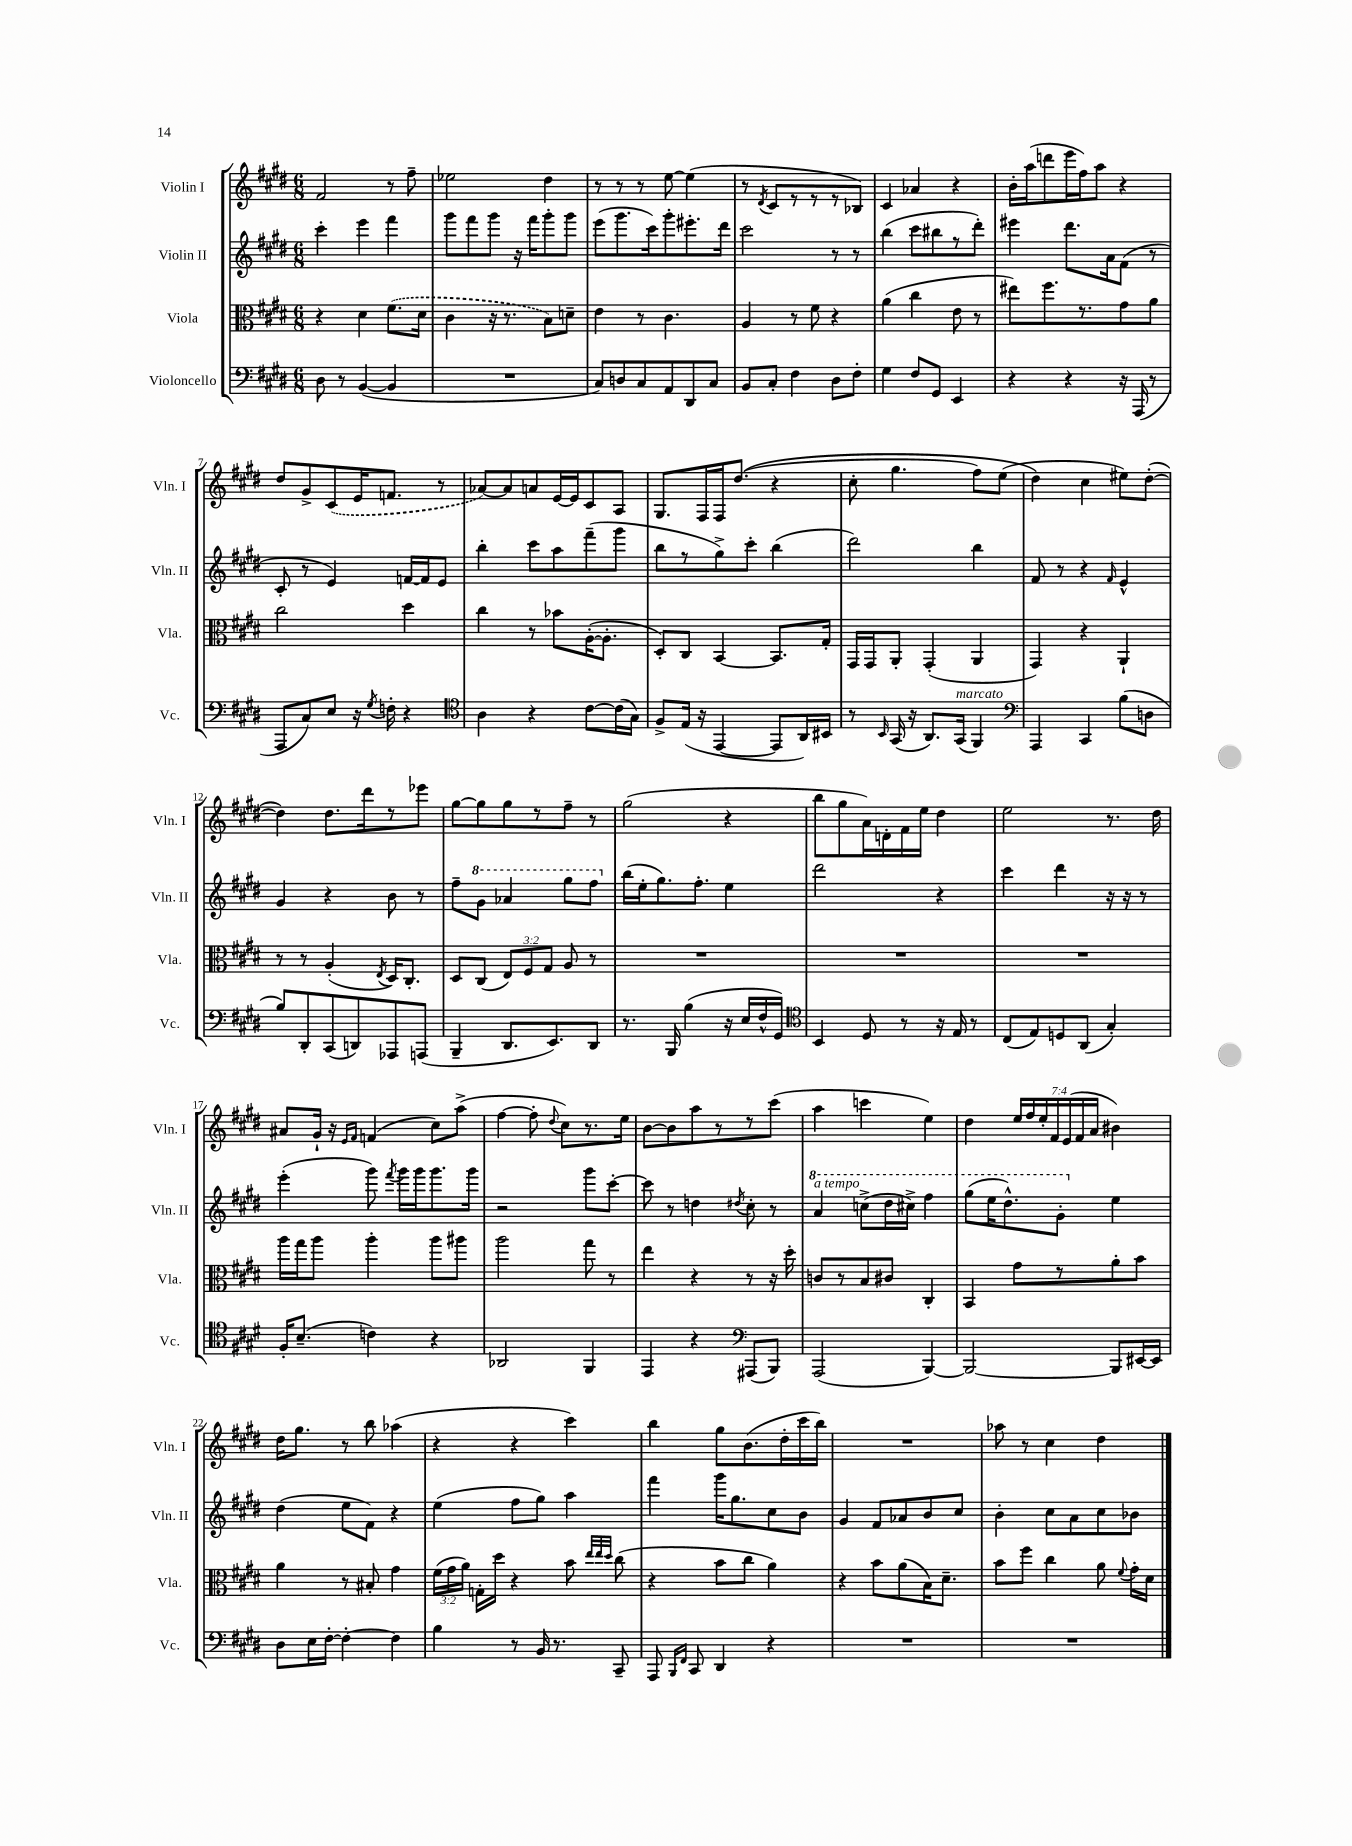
<<
\new StaffGroup <<
\new Staff = "s0" \with { instrumentName = "Violin I" shortInstrumentName = "Vln. I" } {
    \clef treble \key e \major \numericTimeSignature \time 6/8 \override Staff.TupletNumber.text = #tuplet-number::calc-fraction-text
    \autoBeamOff fis'2 r8 fis''8-- |
    ees''2 dis''4 |
    r8 r8 r8 e''8~ e''4( |
    r8 \acciaccatura { dis'8 } cis'8[ r8 r8 r8 bes8]) |
    cis'4 aes'4 r4 |
    b'16[-. a''16( d'''8 e'''16 fis''16) a''8] r4 |
    dis''8[ gis'8-> \once \slurDashed cis'8( e'16 f'8.] r8 |
    aes'8[~) aes'8 a'8 e'16~ e'16 cis'8 a8] |
    gis8.[ fis16 fis16 dis''8.](\( r4 |
    cis''8-. gis''4. fis''8[) e''8]( |
    dis''4\) cis''4 eis''8[) dis''8]~-.( |
    dis''4) dis''8.[ dis'''16 r8 ees'''8] |
    gis''8[~ gis''8 gis''8 r8 fis''8]-- r8 |
    gis''2( r4 |
    b''8[ gis''8 a'16) d'16-. fis'16 e''16] dis''4 |
    e''2 r8. dis''16 |
    ais'8[ gis'16]-! r16 \grace { e'16[ fis'16] } f'4( cis''8[) a''8]->( |
    fis''4~ fis''8-. \appoggiatura { dis''8 } cis''8[) r8. e''16] |
    b'8[~ b'8 a''8 r8 r8 cis'''8]( |
    a''4 c'''4 e''4) |
    dis''4 \tuplet 7/4 { e''16[ fis''16 e''16-. fis'16 e'16( fis'16 a'16] } bis'4) |
    dis''16[ gis''8.] r8 b''8 aes''4( |
    r4 r4 cis'''4) |
    b''4 gis''8[ b'8.( dis''16-. cis'''16 b''16]) |
    R2. |
    aes''8 r8 cis''4 dis''4 \bar "|." |
}
\new Staff = "s1" \with { instrumentName = "Violin II" shortInstrumentName = "Vln. II" } {
    \clef treble \key e \major \numericTimeSignature \time 6/8
    \autoBeamOff cis'''4-. e'''4 fis'''4 |
    gis'''8[ fis'''8 gis'''8] r16 fis'''16[ gis'''8-. gis'''8] |
    e'''8[( gis'''8. cis'''16) gis'''8-. eis'''8.-. dis'''16] |
    cis'''2 r8 r8 |
    b''4( cis'''8[ bis''8 r8 dis'''8]-.) |
    eis'''4 dis'''8.[ a'16 fis'8]( r8 |
    cis'8-. r8 e'4) f'16[~ f'16 e'8] |
    b''4-. cis'''8[ a''8 fis'''8--( gis'''8] |
    b''8[ r8 gis''8->) cis'''8]-. b''4( |
    dis'''2) b''4 |
    fis'8 r8 r4 \grace { fis'16 } e'4-^ |
    gis'4 r4 b'8 r8 |
    fis''8[-- \ottava #1 gis''8] aes''4 gis'''8[ fis'''8] \ottava #0 |
    b''16[( e''16-. gis''8.) fis''8.]-. e''4 |
    dis'''2 r4 |
    cis'''4 dis'''4 r16 r16 r8 |
    e'''4-.( gis'''8) \acciaccatura { fis'''8 } gis'''16[ gis'''16 gis'''8. gis'''16] |
    r2 gis'''8[ cis'''8]~-. |
    cis'''8 r8 d''4 \acciaccatura { dis''8 } cis''8-. r8 |
    \ottava #1 a''4^\markup { \italic "a tempo" } c'''8[->( dis'''16 cis'''16]->) fis'''4 |
    gis'''8[( e'''16 dis'''8.-^) gis''8]-. \ottava #0 e''4 |
    dis''4( e''8[ fis'8]) r4 |
    e''4( fis''8[ gis''8]) a''4 |
    fis'''4 gis'''16[ gis''8. cis''8 b'8] |
    gis'4 fis'8[ aes'8 b'8 cis''8] |
    b'4-. cis''8[ a'8 cis''8 bes'8] \bar "|." |
}
\new Staff = "s2" \with { instrumentName = "Viola" shortInstrumentName = "Vla." } {
    \clef alto \key e \major \numericTimeSignature \time 6/8 \override Staff.TupletNumber.text = #tuplet-number::calc-fraction-text
    \autoBeamOff r4 dis'4 \once \slurDashed fis'8.[( dis'16] |
    cis'4 r16 r8. b8[) d'8]-- |
    e'4 r8 cis'4. |
    a4 r8 fis'8 r4 |
    a'4( cis''4 e'8 r8 |
    eis''8[) fis''8. r8. gis'8 a'8] |
    cis''2 dis''4 |
    cis''4 r8 bes'8[ a16~-.( a8.]-. |
    dis8[-.) cis8] b,4~ b,8.[ gis16]-. |
    gis,16[ gis,16 a,8]-. gis,4-.( a,4 |
    gis,4) r4 a,4-! |
    r8 r8 a4-.( \acciaccatura { e8 } dis16[) cis8.]-. |
    dis8[ cis8]( \tuplet 3/2 { e8[) fis8 gis8] } a8 r8 |
    R2. |
    R2. |
    R2. |
    a''16[ gis''16 a''8] a''4-. a''8[ ais''8] |
    a''2 gis''8 r8 |
    e''4 r4 r8 r16 dis''16-. |
    c'8[ r8 b8 cis'8] cis4-. |
    b,4 gis'8[ r8 a'8-. b'8] |
    a'4 r8 bis8-. gis'4 |
    \tuplet 3/2 { fis'16[( gis'16 a'16]) } g16[-. dis''16] r4 b'8 \grace { e''32[ e''32 dis''32] } cis''8( |
    r4 b'8[ cis''8] a'4) |
    r4 b'8[ a'8( b16) dis'8.]-- |
    b'8[ fis''8] cis''4 a'8 \appoggiatura { fis'8 } gis'16[-. dis'16] \bar "|." |
}
\new Staff = "s3" \with { instrumentName = "Violoncello" shortInstrumentName = "Vc." } {
    \clef bass \key e \major \numericTimeSignature \time 6/8
    \autoBeamOff dis8 r8 b,4~( b,4 |
    R2. |
    cis8[) d8 cis8 a,8 dis,8 cis8] |
    b,8[ cis8]-. fis4 dis8[ fis8]-. |
    gis4 fis8[ gis,8] e,4 |
    r4 r4 r16 a,,16( r8 |
    a,,8[ cis8) e8] r16 \acciaccatura { gis8 } f16-. r4 |
    \clef tenor a4 r4 cis'8[~ cis'16( gis16]) |
    fis8[-> e16]( r16 e,4~ e,8[ a,16) bis,16] |
    r8 \grace { b,16 } gis,16( r16 a,8.[) gis,16]^\markup { \italic "marcato" }( fis,4) |
    \clef bass a,,4 cis,4 b8[( d8] |
    b8[) dis,8-. cis,8( d,8) aes,,8 a,,8]( |
    b,,4-- dis,8.[ e,8.) dis,8] |
    r8. b,,16 b4( r16 e16[ fis16-^ gis,16]) |
    \clef tenor b,4 dis8 r8 r16 e16 r8 |
    cis8[( e8) d8 a,8]( gis4-.) |
    fis16[-. b8.]--( c'4) r4 |
    aes,2 fis,4 |
    e,4 r4 \clef bass ais,,8[( b,,8]) |
    a,,2( b,,4~) |
    b,,2~ b,,8[ eis,16~ eis,16] |
    dis8[ e16 fis16]~-. fis4~-. fis4 |
    b4 r8 b,16 r8. cis,8-- |
    a,,8 \grace { b,,16[ fis,16] } cis,8 dis,4 r4 |
    R2. |
    R2. \bar "|." |
}
>>
>>
